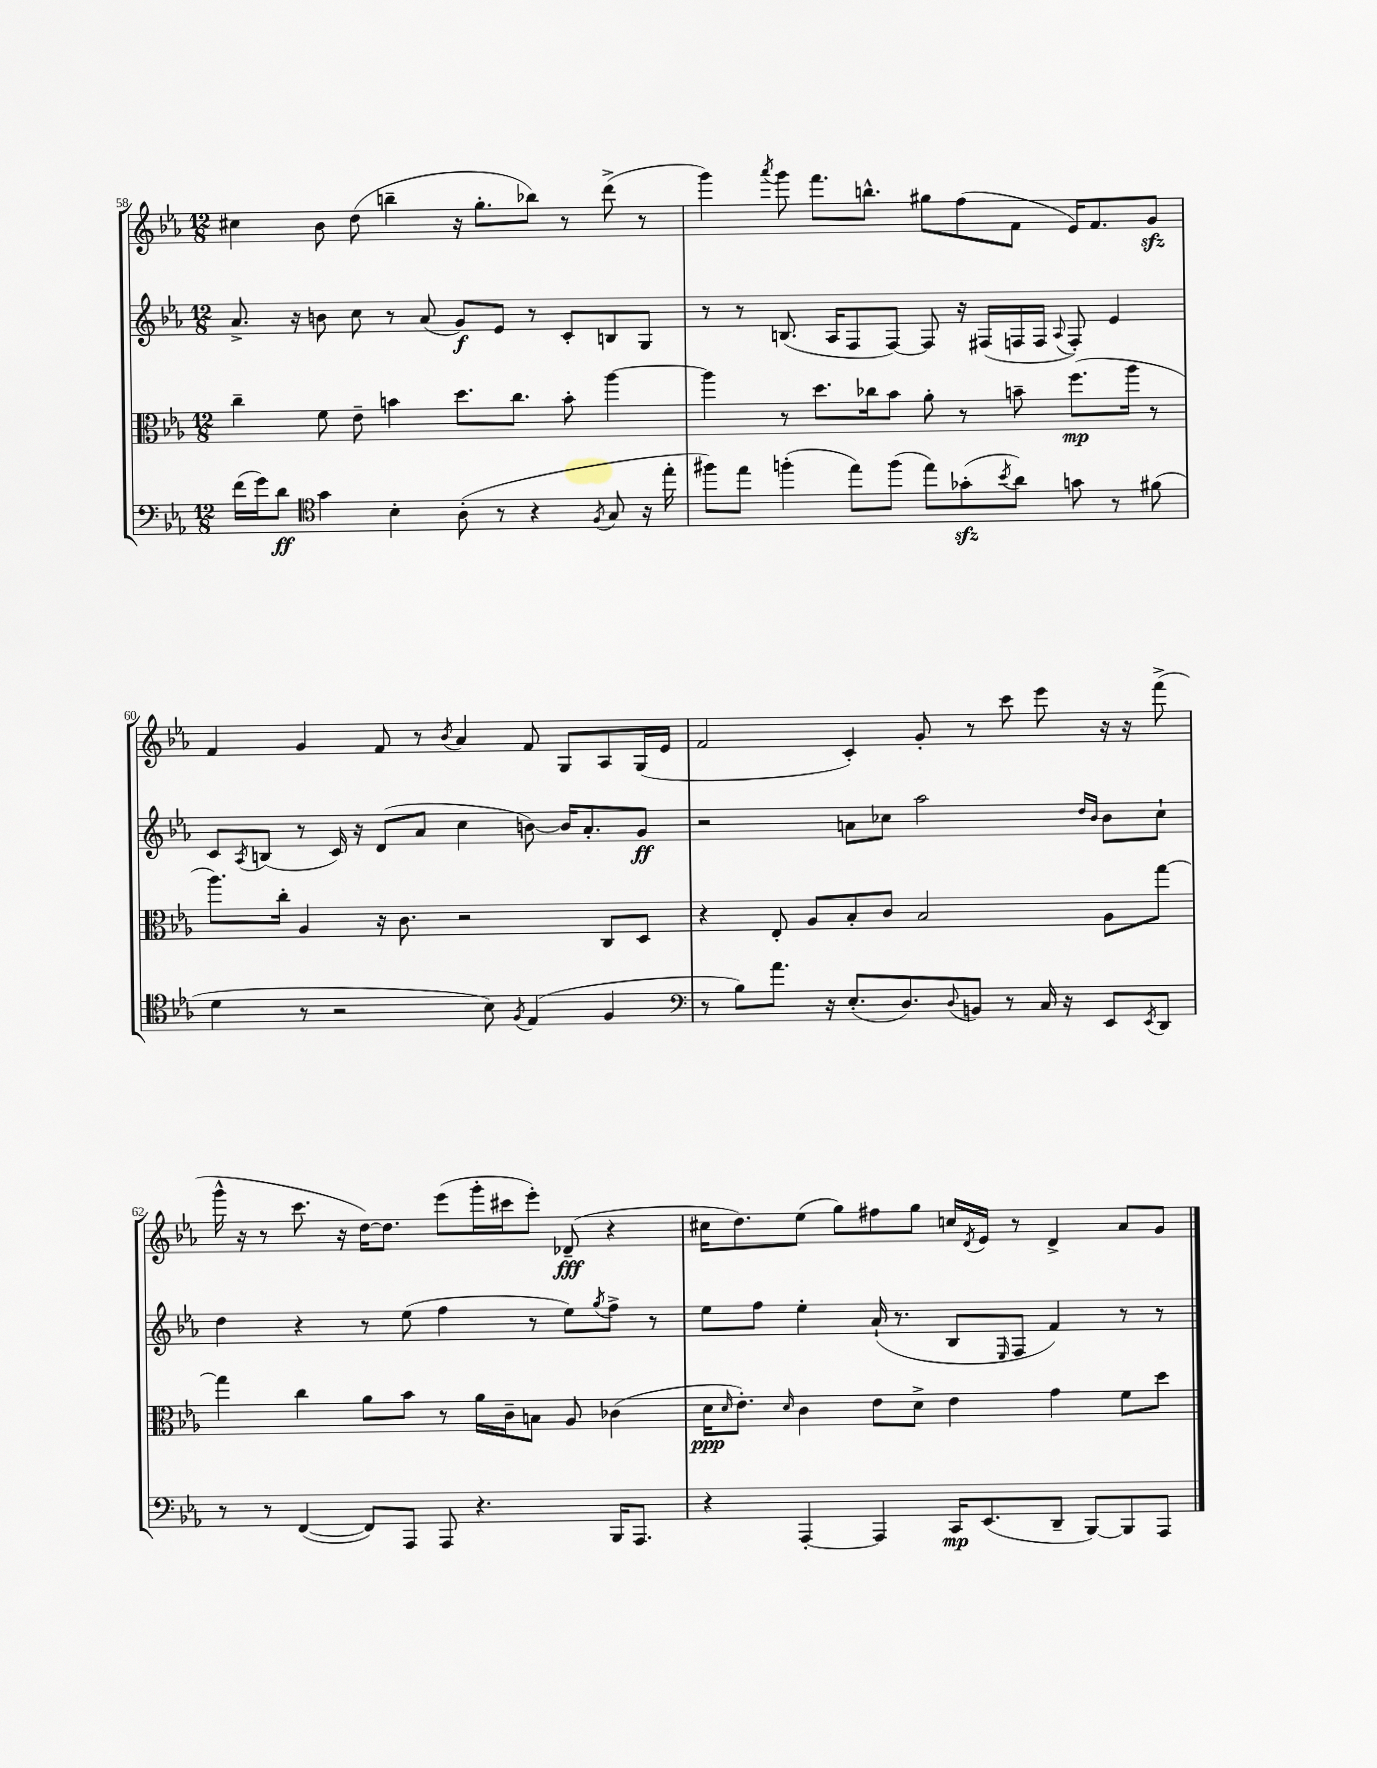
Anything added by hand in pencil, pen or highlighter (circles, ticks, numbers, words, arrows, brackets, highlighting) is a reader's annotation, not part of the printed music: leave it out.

**kern	**kern	**kern	**kern
*staff4	*staff3	*staff2	*staff1
*clefF4	*clefC3	*clefG2	*clefG2
*k[b-e-a-]	*k[b-e-a-]	*k[b-e-a-]	*k[b-e-a-]
*M12/8	*M12/8	*M12/8	*M12/8
(16f	4cc~	8.a-^	4cc#
16g)	.	.	.
8d	.	.	.
.	.	16r	.
*clefC4	*	*	*
4g	8f	8b	8b-
.	8e-~	8cc	(8dd
4B-'	4b	8r	4bb~
.	.	(8a-	.
(8A-'	8.dd	8g)	16r
.	.	.	8.gg'
8r	.	8e-	.
.	8.cc	.	.
4r	.	8r	8bb-)
.	8b'	8c'	8r
8qF	.	.	.
8G	[4aa-	8B	(8ddd^
16r	.	8G	8r
16ee-'	.	.	.
=	=	=	=
8ff#)	4aa-]	8r	4ggg)
8ee-	.	8r	.
.	.	.	8qaaa-
(4ff'	8r	(8.B	8ggg
.	8.dd	.	8.fff
.	.	16A-	.
8ee-)	.	8F	.
.	16cc-	.	8.bb^^
(8ff	8b-	[8F)	.
8ee-)	8a-'	8F]	8gg#
(8g-'	8r	16r	(8ff
.	.	(16F#	.
8qb-	.	.	.
8a-)	8b~	16F	8f
.	.	16F	.
.	.	8qqA-	.
8g	(8.ff	8F')	16e-)
.	.	.	8.f
8r	.	4e-	.
.	16aa-	.	.
(8f#	8r	.	8g
=	=	=	=
4d	8.aa-)	8c	4f
.	.	8qA-	.
.	.	(8B	.
.	16cc'	.	.
8r	4A-	8r	4g
2r	.	16c)	.
.	.	16r	.
.	16r	(8d	8f
.	8.c	.	.
.	.	8a-	8r
.	.	.	8qb-
.	2r	4cc	4a-
8B-)	.	.	.
8qF	.	.	.
(4E-	.	[8b)	8f
.	.	16b]	8G
.	.	8.a-'	.
4F	8C	.	8A-
.	8D	8g	(16G
.	.	.	16e-
=	=	=	=
*clefF4	*	*	*
8r	4r	2r	2f
8B-)	.	.	.
8.a-	8E-'	.	.
.	8A-	.	.
16r	.	.	.
(8.E-'	8B-'	8a	4c')
.	8c	8cc-	.
8.D)	.	.	.
.	2B-	2aa-	8g'
8qqD	.	.	.
8BB	.	.	8r
8r	.	.	8ccc
16C	.	.	8eee-
16r	.	.	.
.	.	16qqdd	.
.	.	16qqb-	.
8EE-	8A-	8b-	16r
.	.	.	16r
8qEE-	.	.	.
8DD	[8gg	8cc-`	(8fff^
=	=	=	=
8r	4gg]	4dd	16ggg^^
.	.	.	16r
8r	.	.	8r
([4FF	4cc	4r	8.ccc
.	.	.	16r
8FF])	8a-	8r	[16dd)
.	.	.	8.dd]
8AAA-	8b-	(8ee-	.
8AAA-	8r	4ff	(8eee-
4.r	16a-	.	16ggg'
.	16c~	.	16ccc#
.	8B	8r	8eee-')
.	8A-	8ee-)	(8d-~
.	.	8qgg	.
16BBB-	(4c-	8ff^	4r
8.AAA-	.	.	.
.	.	8r	.
=	=	=	=
4r	16d	8ee-	16cc#
.	16qqd	.	.
.	8.e-')	.	8.dd)
.	.	8ff	.
.	16qqd	.	.
[4AAA-'	4c	4ee-'	(8ee-
.	.	.	8gg)
4AAA-]	8e-	(16a-`	8ff#
.	.	8.r	.
.	8d^	.	8gg
16CC	4e-	8B-	16cc
.	.	.	8qd
(8.EE-	.	.	16e-
.	.	16qqE-	.
.	.	8F	8r
8DD~	4g	4f)	4d^
[8BBB-)	.	.	.
8BBB-]	8f	8r	8a-
8AAA-	8dd	8r	8g
==	==	==	==
*-	*-	*-	*-
